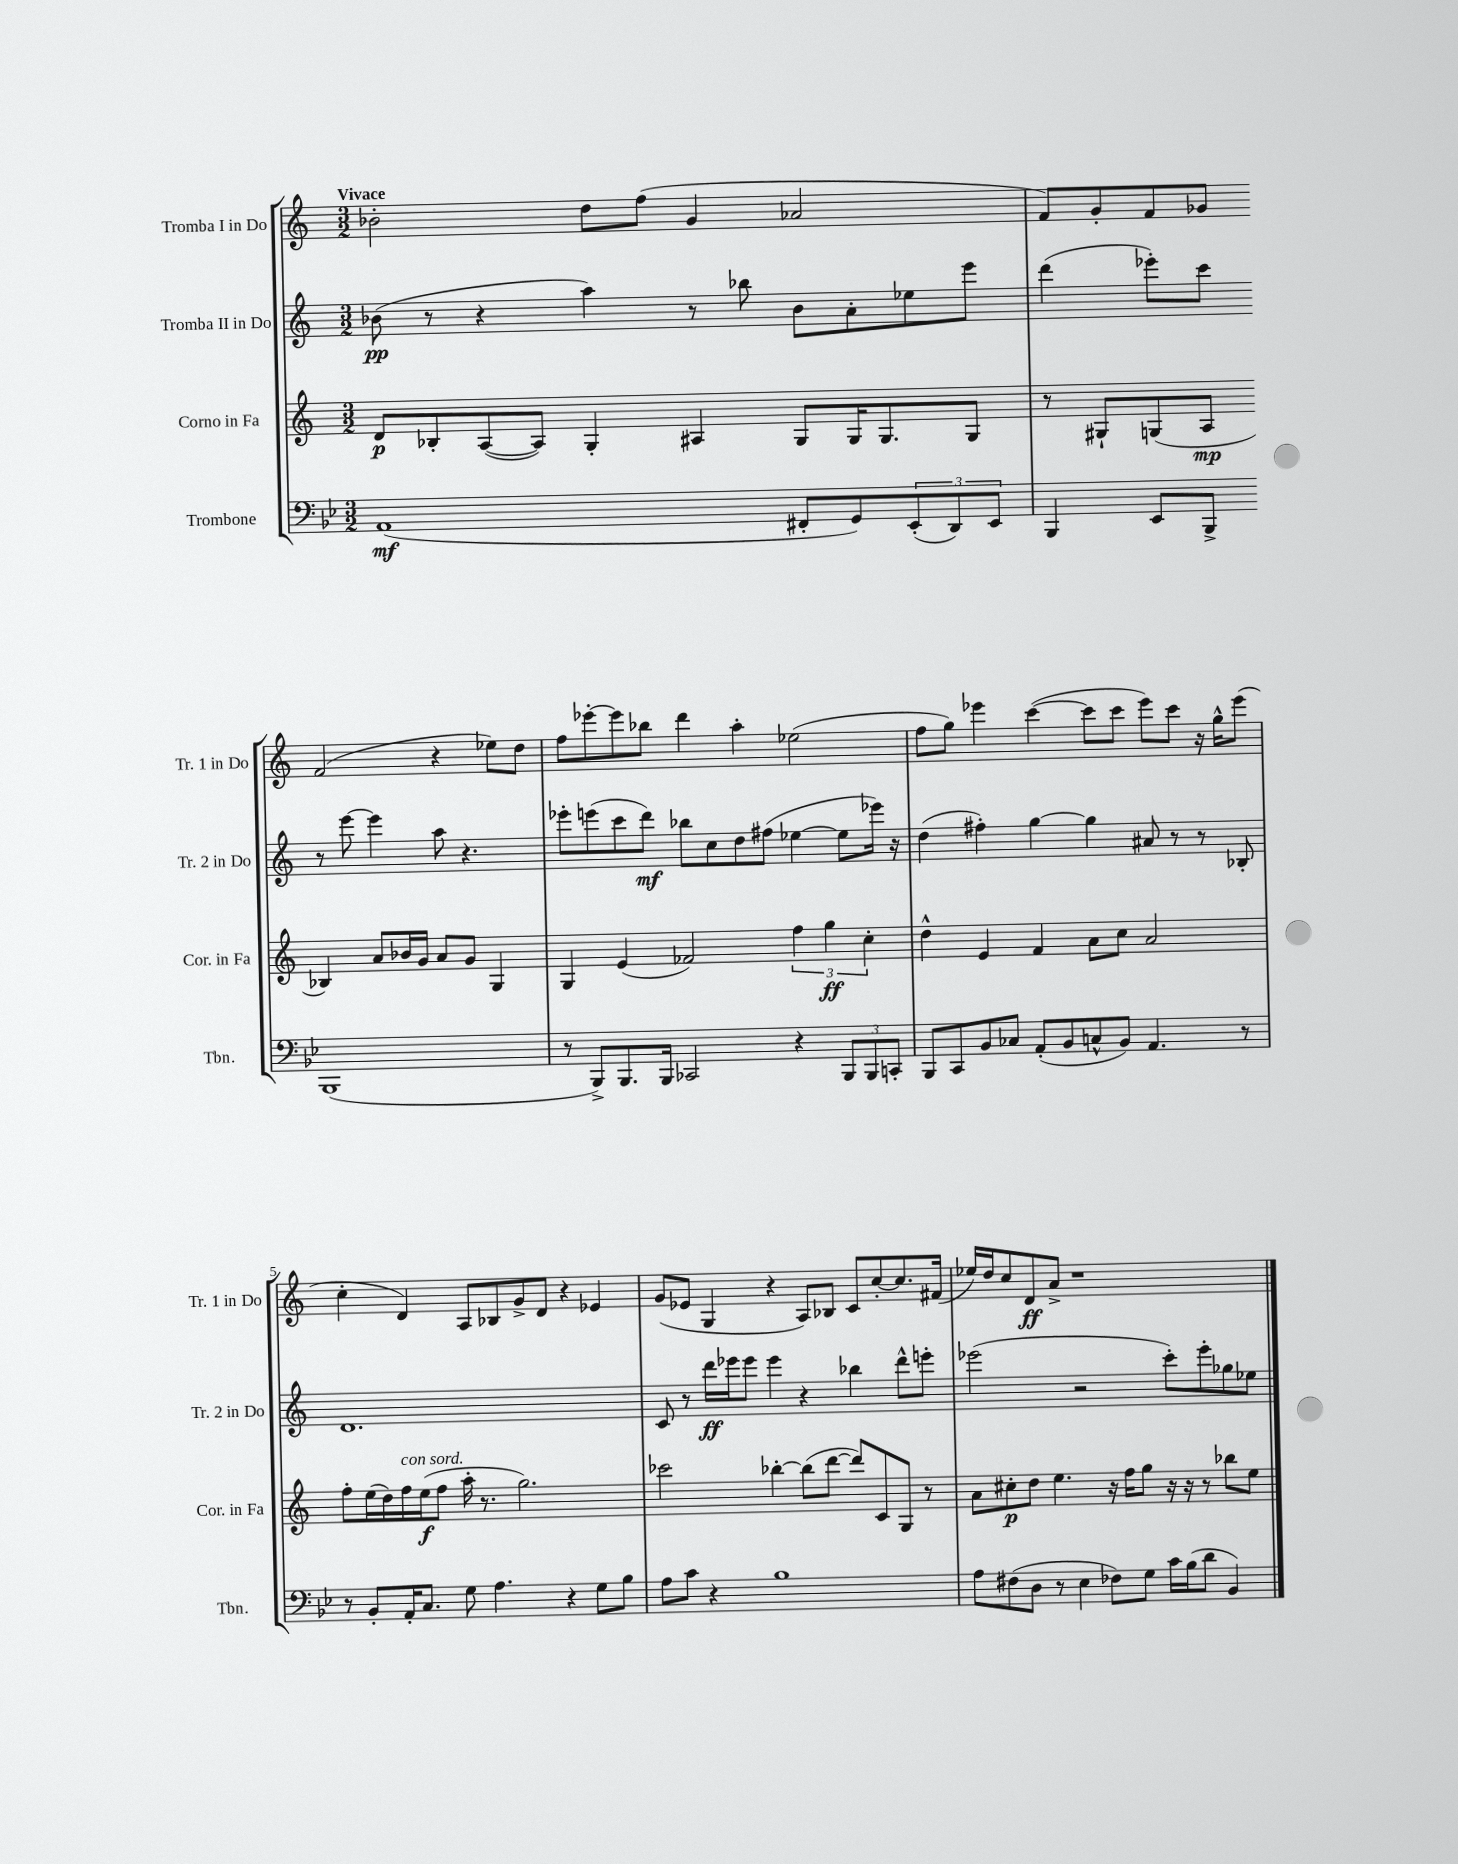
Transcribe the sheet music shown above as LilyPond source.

<<
\new StaffGroup <<
\new Staff = "s0" \with { instrumentName = "Tromba I in Do" shortInstrumentName = "Tr. 1 in Do" } {
    \clef treble \key c \major \numericTimeSignature \time 3/2 \tempo "Vivace"
    bes'2-. d''8 f''8( g'4 aes'2 |
    f'8) g'8-. f'8 ges'8 f'2( r4 ees''8) d''8 |
    f''8 ees'''8~-. ees'''8 bes''8 d'''4 a''4-. ees''2( |
    f''8 g''8) ees'''4 c'''4~( c'''8 c'''8 ees'''8) c'''8 r16 g''16-^ ees'''8( |
    c''4-. d'4) a8 bes8 g'8-> d'8 r4 ees'4 |
    g'8( ees'8 g4 r4 a8) bes8 c'8 c''8~-. c''8. fis'16( |
    ees''16) d''16 c''8 d'8\ff a'8-> r1 \bar "|." |
}
\new Staff = "s1" \with { instrumentName = "Tromba II in Do" shortInstrumentName = "Tr. 2 in Do" } {
    \clef treble \key c \major \numericTimeSignature \time 3/2
    bes'8\pp( r8 r4 a''4) r8 bes''8 bes'8 a'8-. ees''8 e'''8 |
    d'''4( ees'''8-.) c'''8 r8 ees'''8~ ees'''4 a''8 r4. |
    ees'''8-. e'''8( c'''8 d'''8\mf) bes''8 c''8 d''8 fis''8( ees''4~ ees''8 ees'''16) r16 |
    d''4( fis''4-.) g''4~ g''4 ais'8 r8 r8 bes8-. |
    d'1. |
    c'8 r8 d'''16\ff ees'''16 ees'''8 ees'''4 r4 bes''4 d'''8-^ e'''8-. |
    ees'''2( r2 c'''8-.) ees'''8-. ges''8 ees''8 \bar "|." |
}
\new Staff = "s2" \with { instrumentName = "Corno in Fa" shortInstrumentName = "Cor. in Fa" } {
    \clef treble \key c \major \numericTimeSignature \time 3/2
    d'8\p bes8-. a8~( a8) g4-. ais4 g8 g16 g8. g8 |
    r8 gis8-! g8( a8\mp bes4) a'8 bes'16 g'16 a'8 g'8 g4 |
    g4 e'4( fes'2) \tuplet 3/2 { f''4 g''4\ff c''4-. } |
    d''4-^ e'4 f'4 a'8 c''8 a'2 |
    f''8-. e''16( d''16) f''16^\markup { \italic "con sord." } e''16\f( f''8 a''16-. r8. g''2.) |
    ces'''2 bes''4~-. bes''8( d'''8~ d'''8) c'8 g8 r8 |
    a'8 cis''8-.\p d''8 e''4. r16 f''16 g''8 r16 r16 r8 bes''8 e''8 \bar "|." |
}
\new Staff = "s3" \with { instrumentName = "Trombone" shortInstrumentName = "Tbn." } {
    \clef bass \key bes \major \numericTimeSignature \time 3/2
    a,1\mf( fis,8-. g,8) \tuplet 3/2 { ees,8-.( d,8) ees,8 } |
    bes,,4 ees,8 bes,,8-> bes,,1( |
    r8 bes,,8->) bes,,8. bes,,16 ces,2 r4 \tuplet 3/2 { bes,,8 bes,,8 c,8-. } |
    bes,,8 c,8 bes,8 ces8 a,8-.( bes,8 c8-^ bes,8) a,4. r8 |
    r8 bes,8-. a,16-. c8. g8 a4. r4 g8 bes8 |
    a8 c'8 r4 bes1 |
    a8 fis8( d8 r8 ees4 fes8) g8 c'16 bes16( d'8 bes,4) \bar "|." |
}
>>
>>
